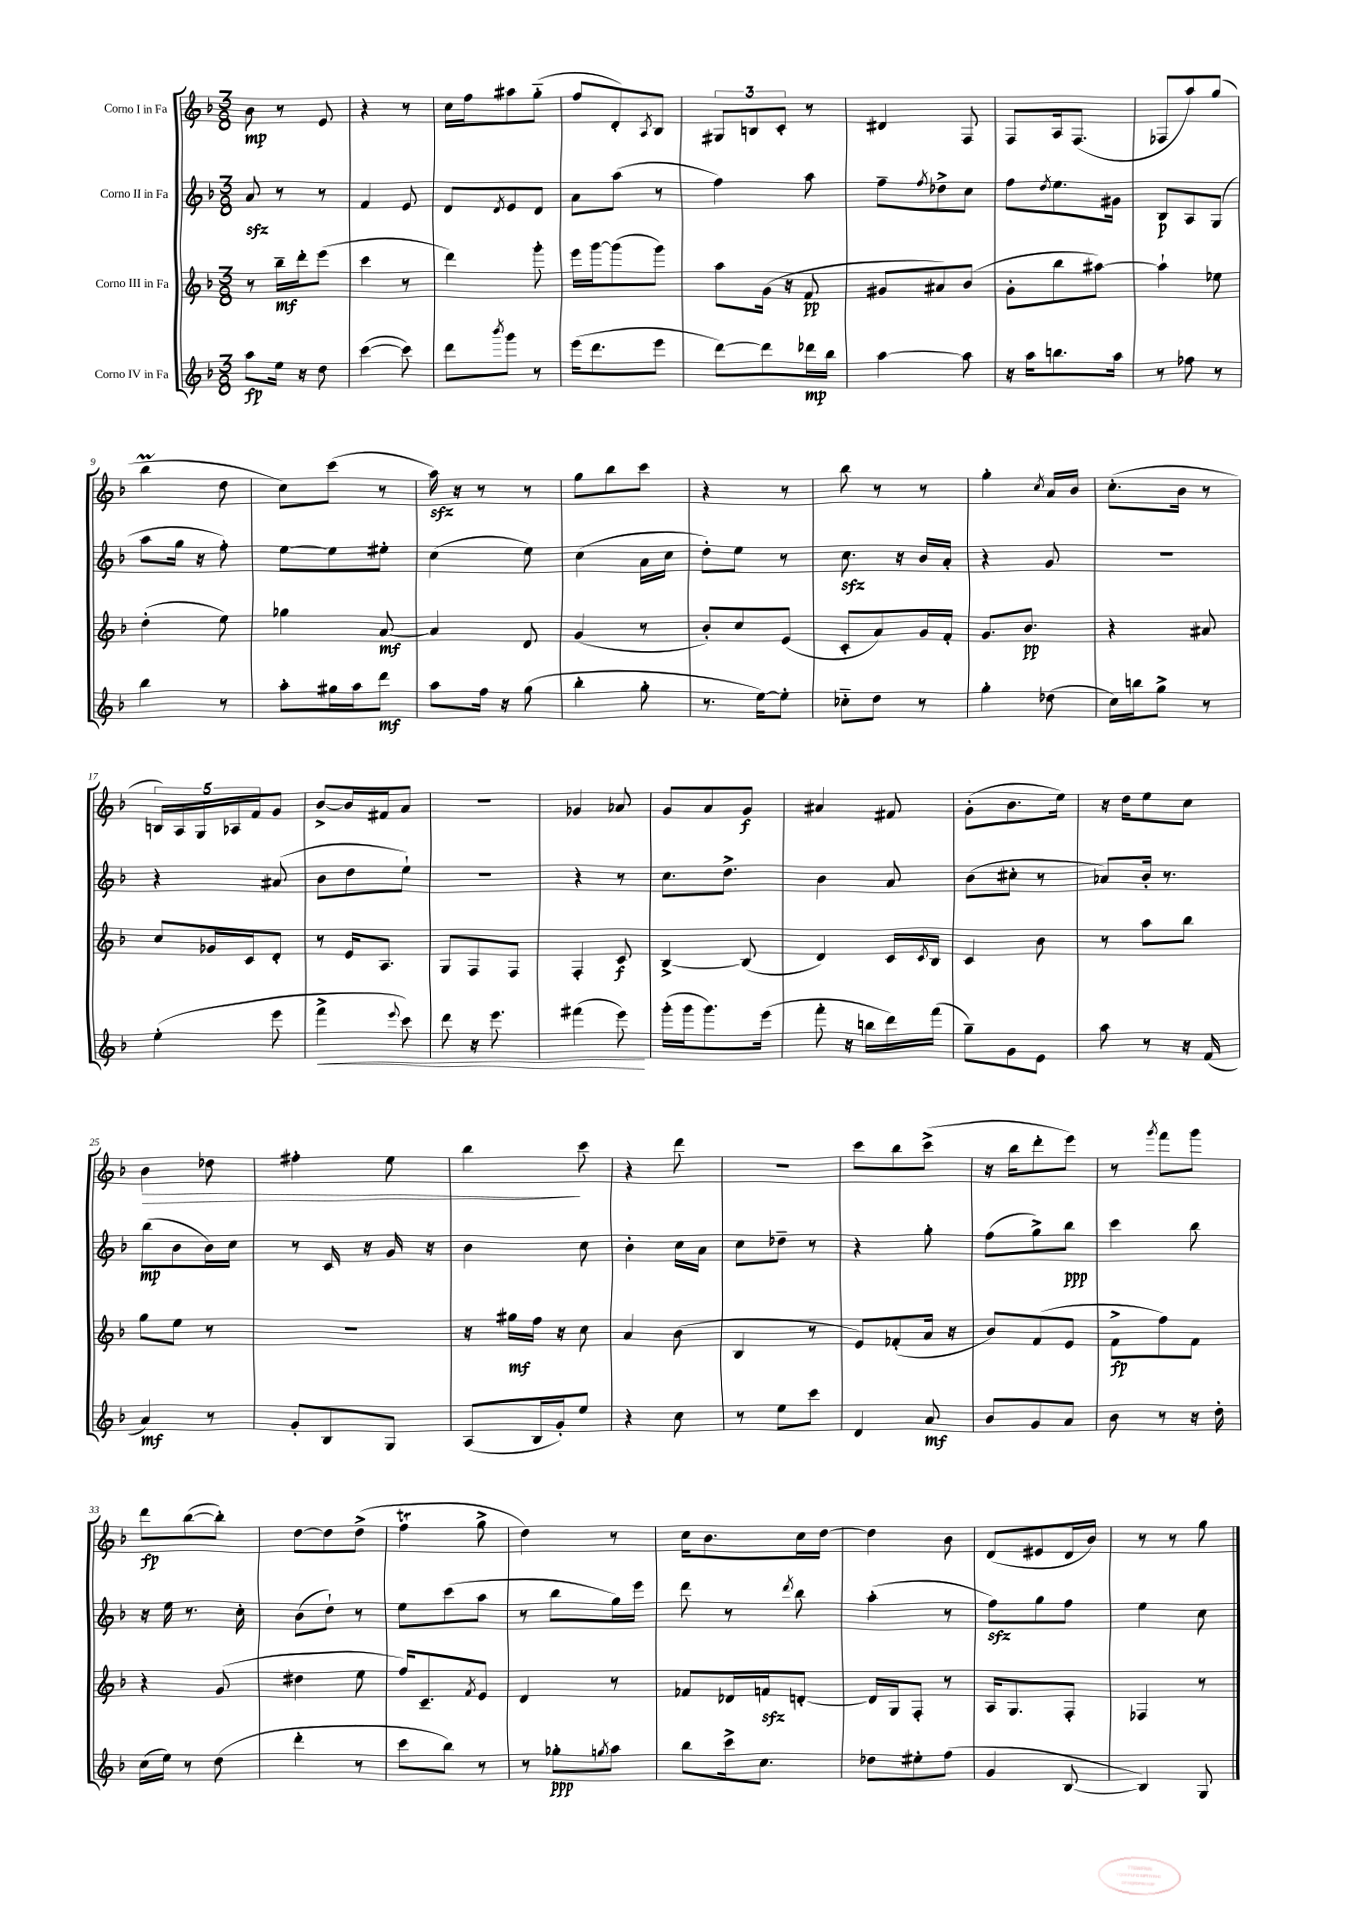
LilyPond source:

<<
\new StaffGroup <<
\new Staff = "s0" \with { instrumentName = "Corno I in Fa" } {
    \clef treble \key f \major \numericTimeSignature \time 3/8
    bes'8\mp r8 e'8 |
    r4 r8 |
    c''16 f''16 ais''8 g''8-_( |
    f''8 d'8-.) \acciaccatura { a8 } bes8 |
    \tuplet 3/2 { gis8 b8 c'8-. } r8 |
    dis'4 f8 |
    f8 a16 f8.( |
    fes8 a''8) g''8( |
    bes''4\prall d''8 |
    c''8) c'''8( r8 |
    a''16\sfz) r16 r8 r8 |
    g''8 bes''8 c'''8 |
    r4 r8 |
    bes''8 r8 r8 |
    g''4-. \acciaccatura { c''8 } a'16 bes'16 |
    c''8.-.( bes'16 r8 |
    \tuplet 5/4 { b16) a16 g16 aes16 f'16 } g'8 |
    bes'8~-> bes'16 fis'16 a'8 |
    R4. |
    ges'4 aes'8 |
    g'8 a'8 g'8\f |
    ais'4 fis'8 |
    g'8-.( bes'8. e''16) |
    r16 d''16 e''8 c''8 |
    bes'4\> des''8 |
    fis''4-. e''8 |
    bes''4\! c'''8 |
    r4 d'''8 |
    R4. |
    c'''8 bes''8 c'''8->( |
    r16 bes''16 d'''8-. e'''8) |
    r8 \acciaccatura { g'''8 } f'''8 g'''8 |
    d'''8\fp bes''8~( bes''8-.) |
    d''8~ d''8 d''8->( |
    f''4\trill g''8-> |
    d''4) r8 |
    c''16 bes'8. c''16 d''16~ |
    d''4 bes'8 |
    d'8( eis'8 d'16 bes'16) |
    r8 r8 g''8 \bar "|." |
}
\new Staff = "s1" \with { instrumentName = "Corno II in Fa" } {
    \clef treble \key f \major \numericTimeSignature \time 3/8
    a'8\sfz r8 r8 |
    f'4 e'8 |
    d'8 \acciaccatura { d'8 } e'8 d'8 |
    a'8 a''8( r8 |
    f''4) a''8 |
    f''8-- \acciaccatura { f''8 } des''8-> c''8 |
    f''8 \acciaccatura { d''8 } e''8. gis'16 |
    bes8\p a8 g8( |
    a''8 g''16 r16 f''8-.) |
    e''8~ e''8 eis''8-. |
    c''4( e''8) |
    c''4( a'16 c''16 |
    d''8-.) e''8 r8 |
    c''8.\sfz r16 bes'16 a'16-. |
    r4 g'8 |
    R4. |
    r4 ais'8( |
    bes'8 d''8 e''8-!) |
    R4. |
    r4 r8 |
    c''8. d''8.-> |
    bes'4 a'8 |
    bes'8( cis''8-. r8 |
    aes'8) bes'16-. r8. |
    bes''8\mp( bes'8 bes'16) c''16 |
    r8 c'16 r16 g'16 r16 |
    bes'4 c''8 |
    bes'4-. c''16 a'16 |
    c''8 des''8-- r8 |
    r4 g''8-. |
    f''8( g''8->) bes''8\ppp |
    c'''4 bes''8 |
    r16 e''16 r8. c''16-. |
    bes'8( d''8-!) r8 |
    e''8 c'''8( a''8 |
    r8 bes''8 g''16) e'''16 |
    d'''8 r8 \acciaccatura { d'''8 } bes''8 |
    a''4-.( r8 |
    f''8\sfz) g''8 f''8 |
    e''4 c''8 \bar "|." |
}
\new Staff = "s2" \with { instrumentName = "Corno III in Fa" } {
    \clef treble \key f \major \numericTimeSignature \time 3/8
    r8 bes''16--\mf d'''16-. e'''8( |
    c'''4 r8 |
    d'''4) g'''8-. |
    e'''16 g'''16~ g'''8( g'''8) |
    a''8 g'16( r16 f'8\pp |
    gis'8 ais'8) bes'8( |
    g'8-. bes''8 ais''8~) |
    ais''4-! ees''8 |
    d''4-.( e''8) |
    ges''4 a'8~\mf |
    a'4 d'8 |
    g'4( r8 |
    bes'8-.) c''8 e'8( |
    c'8-. a'8) g'16 f'16-. |
    g'8. bes'8.\pp |
    r4 ais'8 |
    c''8 ges'16 c'16 d'8-. |
    r8 e'16 a8. |
    g8 f8 f8 |
    f4-. c'8\f |
    bes4~-> bes8( |
    d'4) c'16 \acciaccatura { c'8 } bes16 |
    c'4 bes'8 |
    r8 a''8 bes''8 |
    g''8 e''8 r8 |
    R4. |
    r16 gis''16\mf f''16 r16 c''8 |
    a'4 bes'8( |
    bes4 r8 |
    e'8) fes'8-.( a'16 r16 |
    bes'8) f'8( e'8 |
    f'8->\fp f''8) f'8 |
    r4 g'8( |
    dis''4 e''8 |
    f''16) c'8.-- \acciaccatura { f'8 } e'8 |
    d'4 r8 |
    fes'8 des'16 f'16\sfz d'8~-. |
    d'16 g16 f8-. r8 |
    a16 g8. f8-. |
    fes4 r8 \bar "|." |
}
\new Staff = "s3" \with { instrumentName = "Corno IV in Fa" } {
    \clef treble \key f \major \numericTimeSignature \time 3/8
    a''8\fp e''16 r16 d''8 |
    c'''4~( c'''8) |
    d'''8 \acciaccatura { bes'''8 } g'''8 r8 |
    e'''16( d'''8. e'''8 |
    d'''8~) d'''8 des'''16\mp bes''16 |
    a''4~ a''8 |
    r16 a''16 b''8. a''16 |
    r8 fes''8 r8 |
    bes''4 r8 |
    a''8-. gis''16 a''16 d'''8\mf |
    a''8 f''16 r16 g''8( |
    bes''4-. g''8-. |
    r8. e''16~) e''8-. |
    ces''8-_ d''8 r8 |
    g''4-. des''8( |
    c''16) b''16 g''8-> r8 |
    e''4-.( e'''8 |
    f'''4->\< \appoggiatura { e'''8 } c'''8) |
    d'''8 r16 e'''8. |
    fis'''4( e'''8\!) |
    g'''16-.( g'''16 g'''8.) e'''16( |
    f'''8-. r16 b''16 d'''16) f'''16( |
    g''8--) g'8 e'8 |
    a''8 r8 r16 f'16( |
    a'4\mf) r8 |
    g'8-. bes8 g8 |
    a8( bes16 g'16-.) e''8 |
    r4 c''8 |
    r8 e''8 c'''8 |
    d'4 a'8\mf |
    bes'8 g'8 a'8 |
    bes'8 r8 r16 d''16-. |
    c''16( e''16) r8 d''8( |
    d'''4-. r8 |
    c'''8 bes''8) r8 |
    r8 ges''8-.\ppp \acciaccatura { g''8 } a''8 |
    bes''8 c'''16-> c''8. |
    des''8 eis''8-. f''8( |
    g'4 bes8~ |
    bes4) g8 \bar "|." |
}
>>
>>
